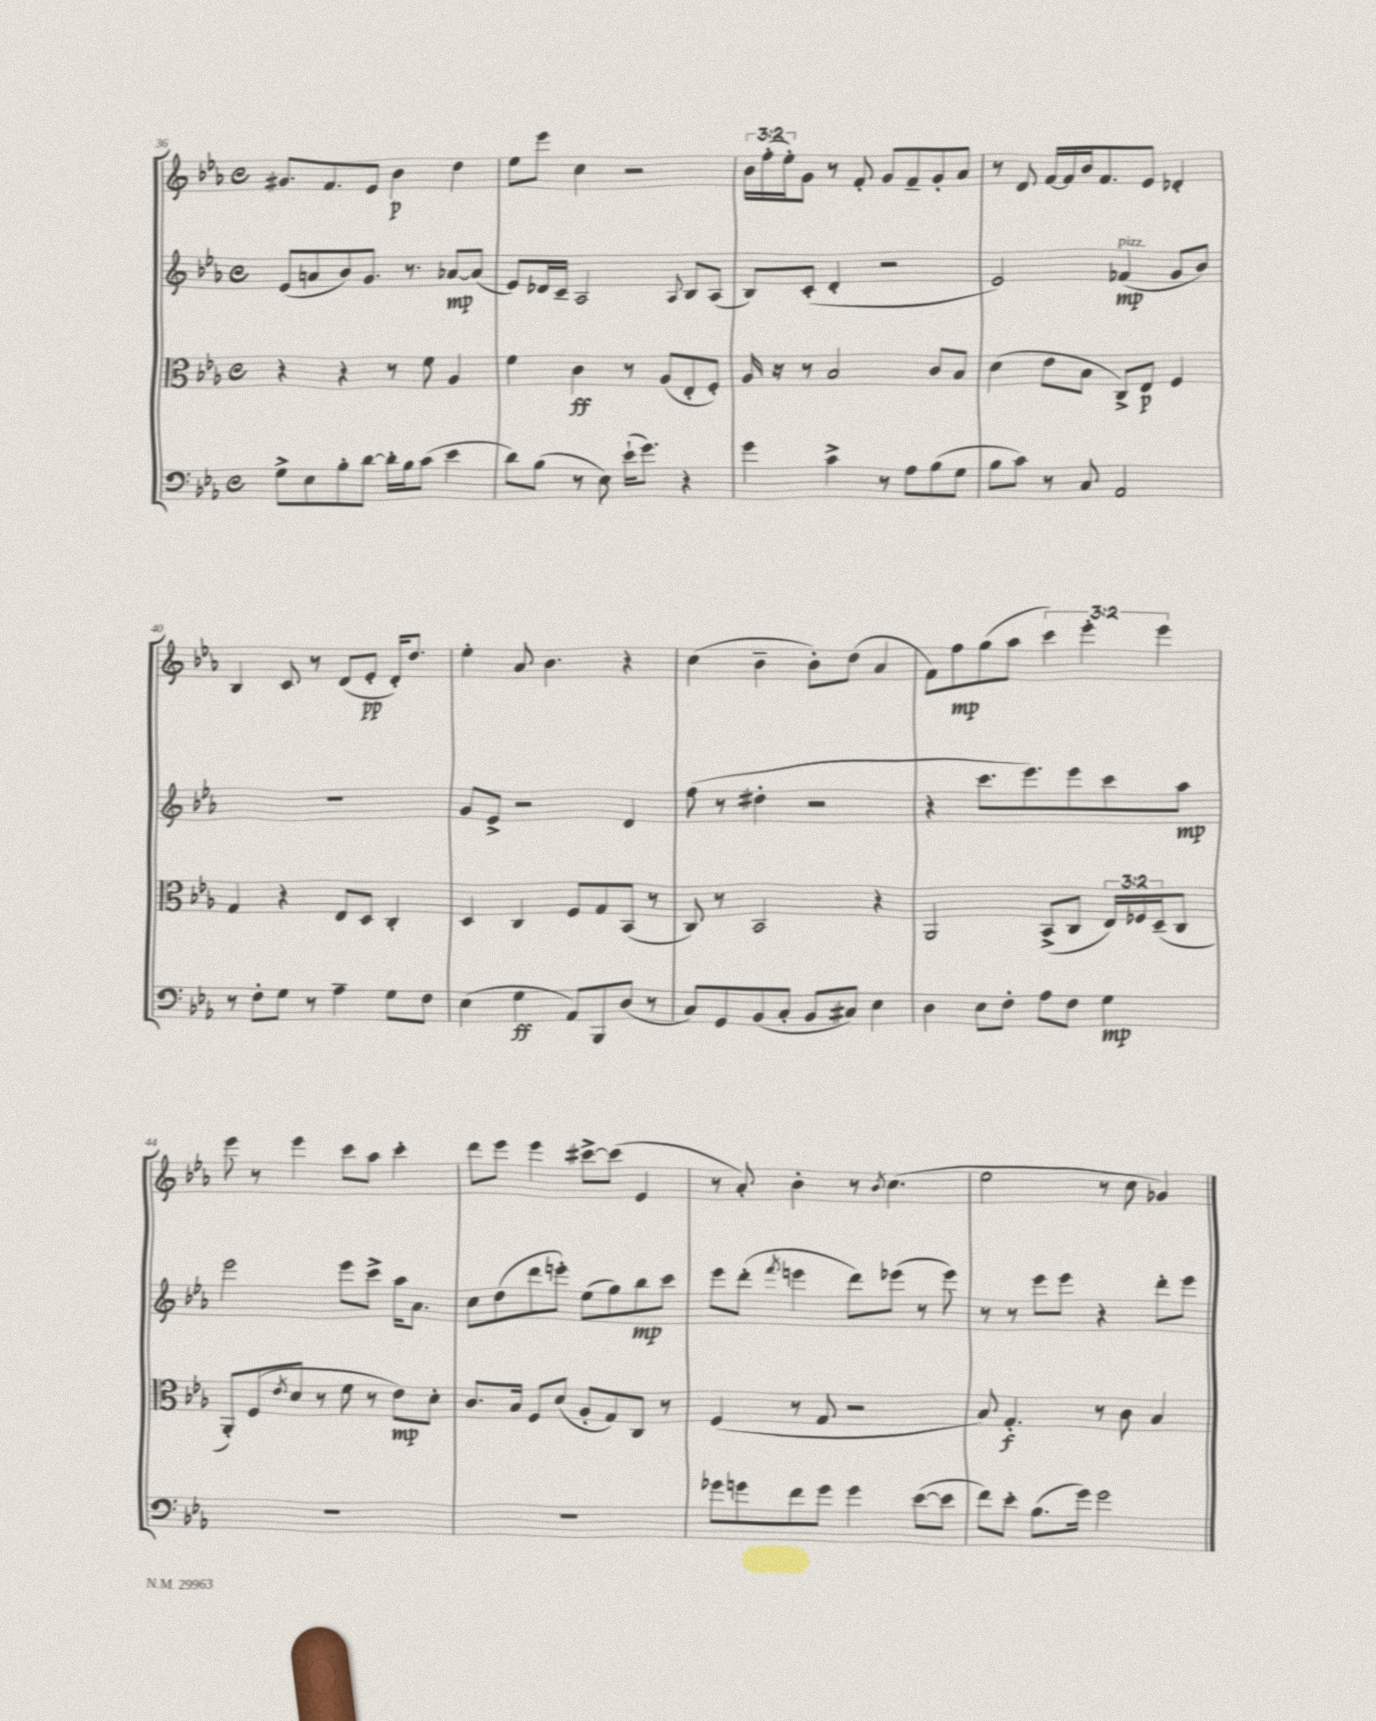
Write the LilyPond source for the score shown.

<<
\new StaffGroup <<
\new Staff = "s0" {
    \clef treble \key ees \major \defaultTimeSignature \time 4/4 \override Staff.TupletNumber.text = #tuplet-number::calc-fraction-text
    gis'8. f'8. ees'8 bes'4\p d''4 |
    ees''8 ees'''8 c''4 r2 |
    \tuplet 3/2 { bes'16 f''16-.( ees''16-.) } g'8 r8 f'8-. g'8 f'8-- g'8-. aes'8 |
    r8 d'8 f'16~ f'16 bes'16 f'8. ees'8 des'4-. |
    bes4 c'8 r8 d'8( ees'8-.\pp d'16-.) d''8. |
    ees''4-. aes'8 bes'4. r4 |
    c''4( bes'4-- bes'8-.) d''8( aes'4 |
    f'8) f''8\mp g''8( aes''8 \tuplet 3/2 { c'''4) ees'''4-. ees'''4 } |
    ees'''8 r8 ees'''4 c'''8 aes''8 c'''4-. |
    d'''8 ees'''8 ees'''4 cis'''8~-> cis'''8( ees'4 |
    r8 aes'8-.) bes'4-. r8 \acciaccatura { bes'8 } c''4.( |
    ees''2 r8 c''8 ges'4) \bar "|." |
}
\new Staff = "s1" {
    \clef treble \key ees \major \defaultTimeSignature \time 4/4
    ees'8( a'8 bes'8) g'8. r8. aes'8~\mp aes'8( |
    ees'8) des'16 c'16-- aes2 \appoggiatura { aes8 } bes8 aes8( |
    bes8) c'8-.( d'4-. r2 |
    ees'2) fes'4\mp^\markup { \italic "pizz." }( g'8 bes'8) |
    R1 |
    g'8 ees'8-> r2 d'4 |
    f''8( r8 dis''4-. r2 |
    r4 c'''8. ees'''8.) ees'''8 c'''8 aes''8\mp |
    ees'''2 ees'''8 c'''8-> aes''16 aes'8. |
    c''8 d''8( d'''8 e'''8-.) ees''8( g''8) bes''8\mp c'''8 |
    ees'''8 d'''8-.( \acciaccatura { f'''8 } e'''4 d'''8) ees'''8( r8 ees'''8) |
    r8 r8 ees'''8 ees'''8 r4 d'''8-. ees'''8 \bar "|." |
}
\new Staff = "s2" {
    \clef alto \key ees \major \defaultTimeSignature \time 4/4 \override Staff.TupletNumber.text = #tuplet-number::calc-fraction-text
    r4 r4 r8 f'8 aes4 |
    f'4 c'4\ff r8 aes8( ees8-. f8-.) |
    aes16 r16 r8 bes2 c'8 bes8 |
    d'4( ees'8 bes8 c8->) ees8\p f4 |
    g4 r4 ees8 d8 c4-. |
    d4 c4 f8 g8 bes,8( r8 |
    c8) r8 bes,2 r4 |
    aes,2 bes,8->( c8 \tuplet 3/2 { ees16) fes16 d16--( } c8 |
    aes,8-.) f8( \acciaccatura { ees'8 } d'8 r8 f'8 r8 ees'8\mp) d'8-. |
    c'8. bes16 f8 d'8( aes8-. g8) c8 r8 |
    f4( r8 g8 r2 |
    bes8) g4.-.\f r8 c'8 bes4 \bar "|." |
}
\new Staff = "s3" {
    \clef bass \key ees \major \defaultTimeSignature \time 4/4
    g8-> ees8 bes8-. d'8~ d'16-. bes16 c'8( ees'4 |
    d'8) bes8( r8 ees8) ees'16-!( g'8.) r4 |
    g'4 c'4-> r8 aes8 bes8( g8 |
    bes8 c'8) r8 c8 aes,2 |
    r8 f8-. g8 r8 aes4-- g8 f8 |
    ees4( g4\ff aes,8) bes,,8 d8( r8 |
    c8) g,8 bes,8( c8-. bes,8 cis8) ees4 |
    d4 ees8 f8-. aes8 f8 g4\mp |
    R1 |
    R1 |
    ges'8 g'8 f'8 g'8 g'4 ees'8~( ees'8 |
    f'8) ees'8-. bes8.( g'16) g'2 \bar "|." |
}
>>
>>
\layout { \context { \Score currentBarNumber = #36 } }
